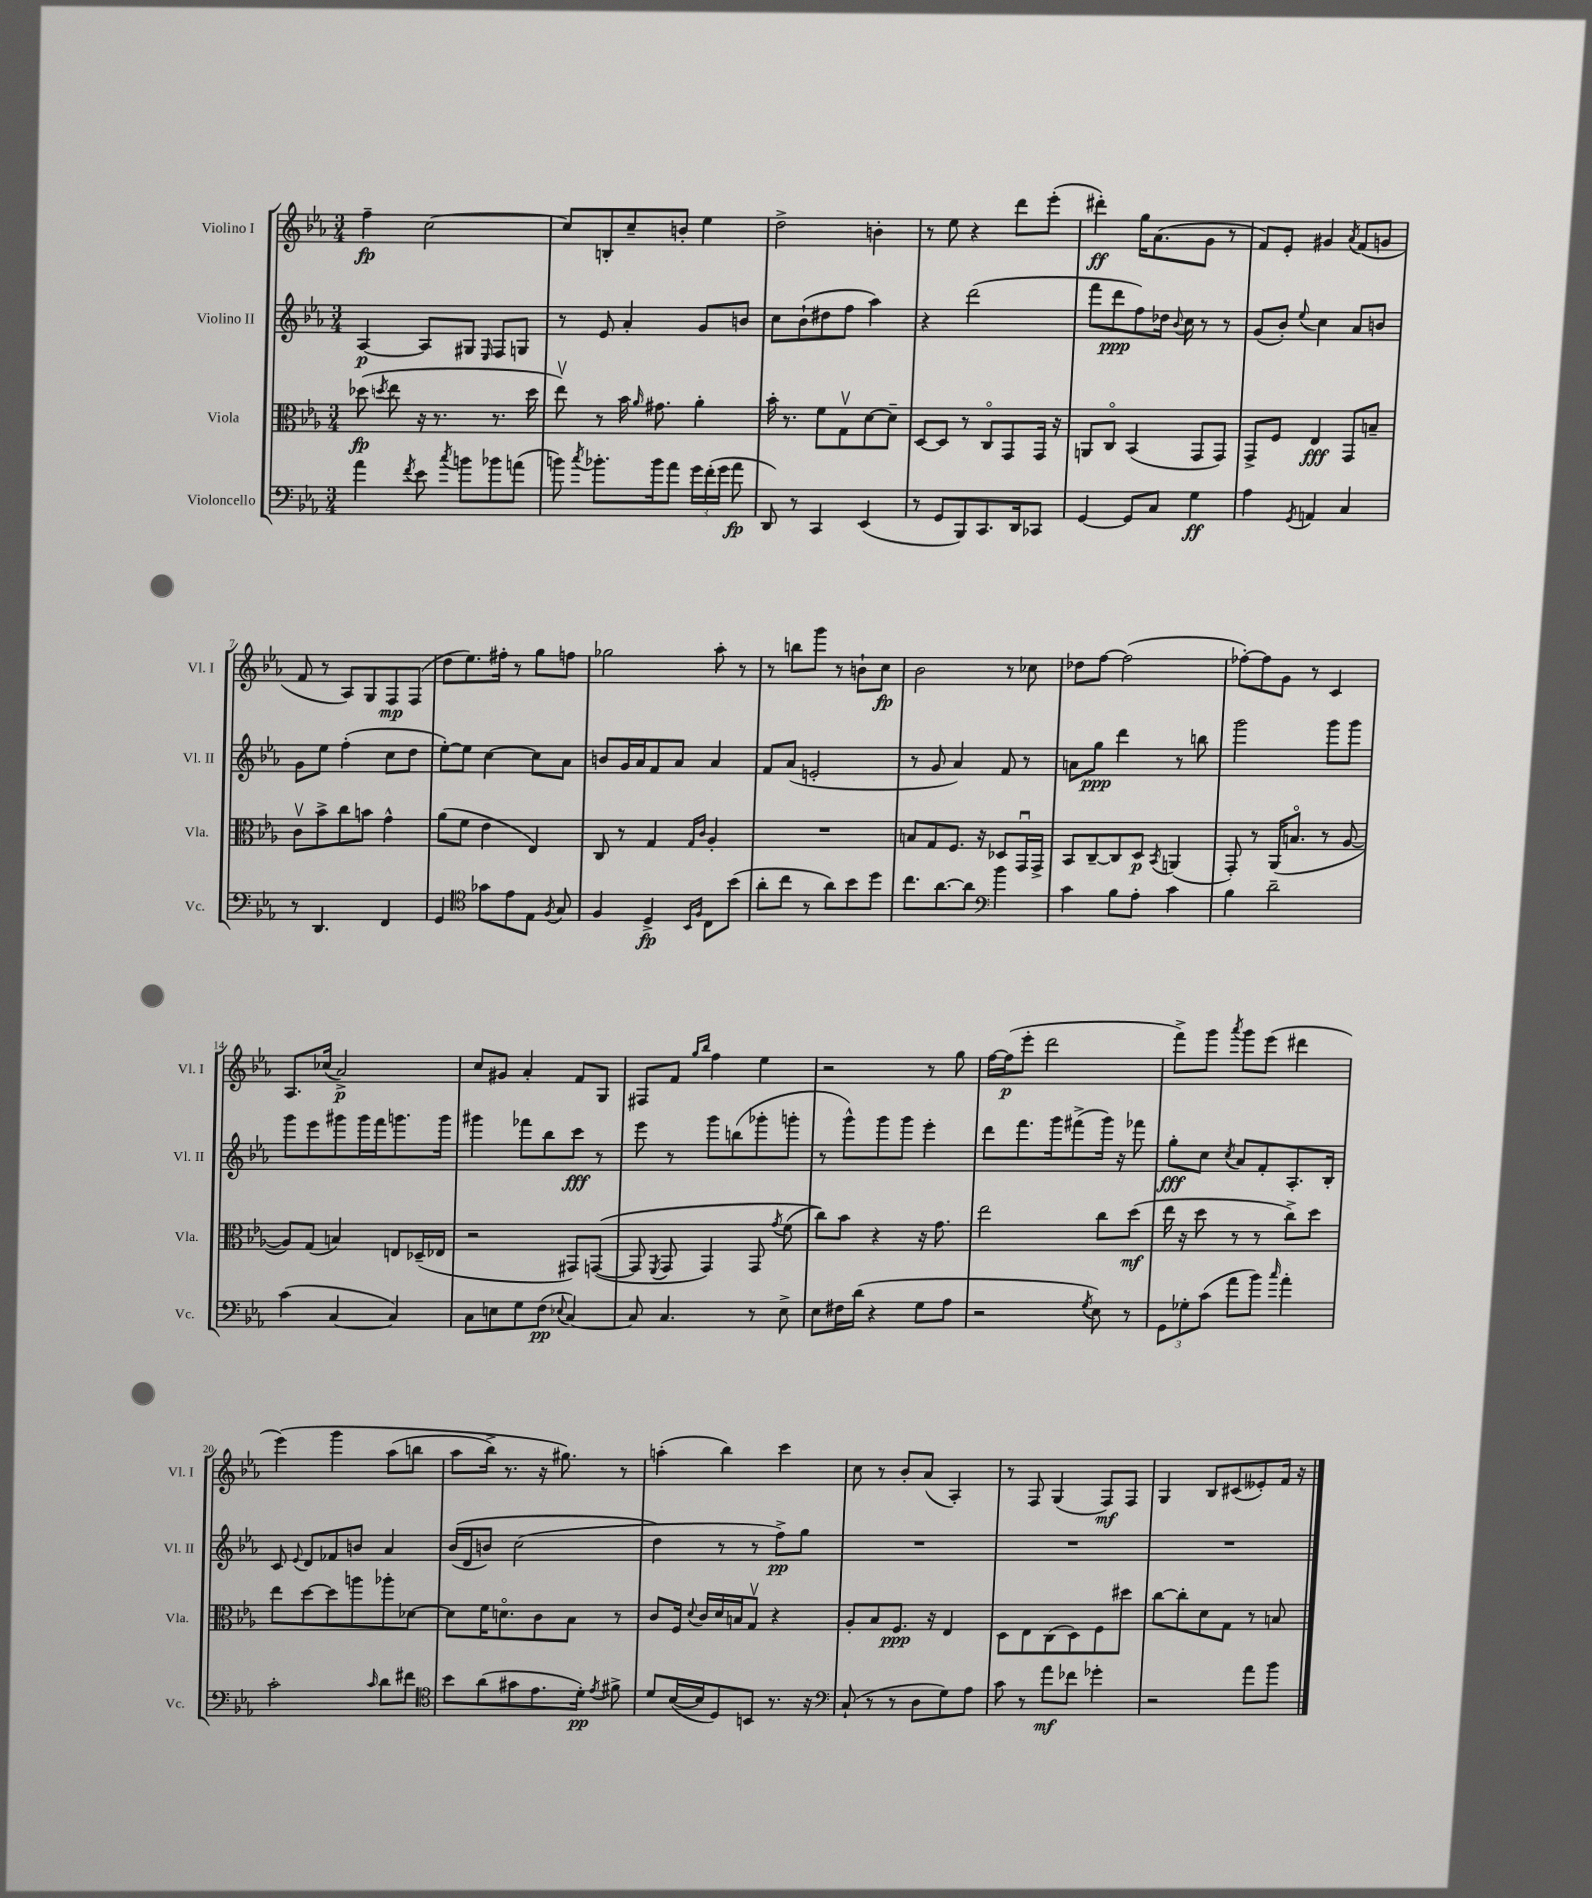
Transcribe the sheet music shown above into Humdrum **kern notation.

**kern	**kern	**kern	**kern
*staff4	*staff3	*staff2	*staff1
*clefF4	*clefC3	*clefG2	*clefG2
*k[b-e-a-]	*k[b-e-a-]	*k[b-e-a-]	*k[b-e-a-]
*M3/4	*M3/4	*M3/4	*M3/4
4a-	(8dd-	[4A-	4ff~
.	8qdd	.	.
.	8ee-	.	.
8qf	.	.	.
8e-	16r	8A-]	[2cc
.	8.r	.	.
8qcc	.	.	.
8b	.	8G#	.
.	.	16qqE-	.
8b-	8.r	8F	.
(8a	.	8G	.
.	16dd	.	.
=	=	=	=
8b)	8ee-v)	8r	8cc]
8qcc	.	.	.
8.b-'	8r	8e-	8B'
.	16b-	4a-'	8cc~
.	16qqa-	.	.
16b-	8.g#	.	.
8a-	.	.	8b'
24g	4a-'	8g	4ee-
(24f'	.	.	.
24g	.	.	.
8a-	.	8b	.
=	=	=	=
8DD)	16b-'	8cc	2dd^
.	8.r	.	.
8r	.	(8b-`	.
4CC	8f	8dd#	.
.	8Gv	8ff	.
(4EE-	[8d	4aa-)	4b'
.	8d~]	.	.
=	=	=	=
8r	[8D	4r	8r
8GG	8D]	.	8ee-
8BBB-)	8r	(2ddd	4r
8.CC	8Co	.	.
.	8GG	.	8ddd
16DD	.	.	.
8CC-	16GG	.	(8eee-'
.	16r	.	.
=	=	=	=
[4GG	8AA	8fff	4ddd#')
.	8Co	8ddd	.
8GG]	(4BB-	8ff)	16gg
.	.	.	(8.a-
8C	.	16dd-	.
.	.	8qqb-	.
.	.	16cc	.
4G	8GG	8r	8g
.	8GG)	8r	8r
=	=	=	=
4A-	8GG^	(8g	8f)
.	8F	8b-')	8e-'
8qGG	.	8qqee-	.
4AA	4E-	4cc	4g#
.	.	.	8qa-
4C	8GG	8a-	(8f
.	8B~	8b	8g
=	=	=	=
8r	8cv	8g	8f
4.DD	8b-^	8ee-	8r
.	8cc	(4ff'	8A-)
.	8b	.	8G
4FF	4g^^	8cc	8F
.	.	8dd	(8F
=	=	=	=
4GG	(8a-	[8ee-')	8dd
.	8f	8ee-]	8.ee-)
*clefC4	*	*	*
8g-	4e-	[4cc	.
.	.	.	16ff#'
8e-	.	.	8r
8E-	4E-)	8cc]	8gg
8qF	.	.	.
8G	.	8a-	8ff
=	=	=	=
4F	8C	8b	2gg-
.	8r	16g	.
.	.	16a-	.
4D^	4G	8f	.
.	.	8a-	.
16qqBB-	16qqG	.	.
16qqF	16qqc	.	.
8C	4A-'	4a-	8aa-'
(8b-	.	.	8r
=	=	=	=
8a-'	2.r	8f	8r
8cc	.	(8a-	8bb
8r	.	2e'	8ggg
8a-)	.	.	8r
8b-	.	.	8b`
8dd	.	.	8cc
=	=	=	=
8.cc	8B	8r	2b-
.	8G	8g	.
[8.a-	.	.	.
.	8.F	4a-)	.
8a-]	.	.	.
.	16r	.	.
*clefF4	*	*	*
4b-	8D-	8f	8r
.	16GGu	8r	8cc-
.	16GG^	.	.
=	=	=	=
4c	8BB-	8a	8dd-
.	[8C~	8gg	[8ff
8B-	8C]	4ddd	(2ff]
8A-'	8D	.	.
.	8qBB-	.	.
4c	(4AA	8r	.
.	.	8bb	.
=	=	=	=
4B-	8GG')	2ggg	[8ff-')
.	8r	.	8ff-]
2d~	(16AA-	.	8g
.	8.Bo	.	.
.	.	.	8r
.	8r	8ggg	4c
.	[8A-	8ggg	.
=	=	=	=
(4c	8A-])	8ggg	8.A-
.	(8G	8eee-	.
.	.	.	(16cc-
[4C	4B)	8ggg#	2a-^)
.	.	16ggg#	.
.	.	16fff	.
4C])	8E	8.ggg	.
.	(16D-~	.	.
.	16E-	16ggg	.
=	=	=	=
8C	2r	4ggg#	8cc
8E	.	.	8g#
8G	.	8fff-	4a-'
(8F	.	8bb-	.
8qqE-	.	.	.
[4C)	8GG#)	8ccc	8f
.	&(([8GG	8r	8G
=	=	=	=
8C]	8GG]	8eee-	8F#
.	8qFF	.	.
4.C	8GG	8r	8f
.	.	.	16qqgg
.	.	.	16qqbb-
.	4GG)	8ggg	4ff
.	.	(8bb	.
8r	8GG	8ggg-'	4ee-
.	8qg	.	.
8E-^	(8f	8ggg'	.
=	=	=	=
8E-	8cc)&)	8r	2r
16F#	8b-	8ggg^^)	.
(16d	.	.	.
4r	4r	8ggg	.
.	.	8ggg	.
8G	16r	4eee-'	8r
.	8.g	.	.
8A-	.	.	8gg
=	=	=	=
2r	2ee-	8ddd	[16ff
.	.	.	(16ff]
.	.	8.fff	8eee-'
.	.	.	2ddd
.	.	16ggg	.
.	.	(8fff#^	.
8qG	.	.	.
8E-)	8cc	16ggg)	.
.	.	16r	.
8r	(8dd	8fff-	.
=	=	=	=
12GG	16ee-	8gg'	8fff^)
.	16r	.	.
12G-'	.	.	.
.	8dd	8cc	8ggg
(12c	.	.	.
.	.	8qcc	8qaaa-
8a-	8r	8a-	8ggg
8b-)	8r	8f'	(8eee-
16qqcc	.	.	.
4a-'	8cc^)	8.A-'	4ddd#
.	8dd	.	.
.	.	16B-'	.
=	=	=	=
2c'	8ee-	8c	&(4eee-)
.	.	8qqe-	.
.	[8dd	8d	.
.	8dd]	8f-	4ggg
.	8aa	8b	.
16qqc	.	.	.
8d	8aa-'	4a-	(8aa-
8f#	[8d-	.	8bb
=	=	=	=
*clefC4	*	*	*
8b-	8d-]	&((16b-	8aa-
.	.	16d	.
(8a-	16f	8b)	16bb-^)
.	8.do	.	8.r
8g#	.	(2cc	.
8.e-	8c	.	16r
.	.	.	8.gg#&)
.	8B-	.	.
16d')	.	.	.
8qe-	.	.	.
8f#^	8r	.	8r
=	=	=	=
8d	8c	4dd&)	(4aa'
([16B-	16F	.	.
.	8qqd	.	.
16B-]	16c	.	.
8D)	16d	8r	4bb-)
.	16B	.	.
8BB	8Gv	8r	.
8.r	4r	8ff^)	4ccc
.	.	8gg	.
16r	.	.	.
=	=	=	=
*clefF4	*	*	*
(8C`	8A-'	2.r	8cc
8r	8B-	.	8r
8r	8.F	.	8b-'
8D	.	.	(8a-
.	16r	.	.
8G)	4E-	.	4A-')
8A-	.	.	.
=	=	=	=
8c	8D	2.r	8r
8r	8E-	.	8F
8a-	(8C	.	(4G
8f-	8D)	.	.
4g-'	8F	.	8F)
.	8dd#	.	8F
=	=	=	=
2r	[8cc	2.r	4G
.	8cc']	.	.
.	8d	.	8B-
.	8G	.	(8c#
8a-	8r	.	8e--')
8b-	8B	.	16f
.	.	.	16r
==	==	==	==
*-	*-	*-	*-
